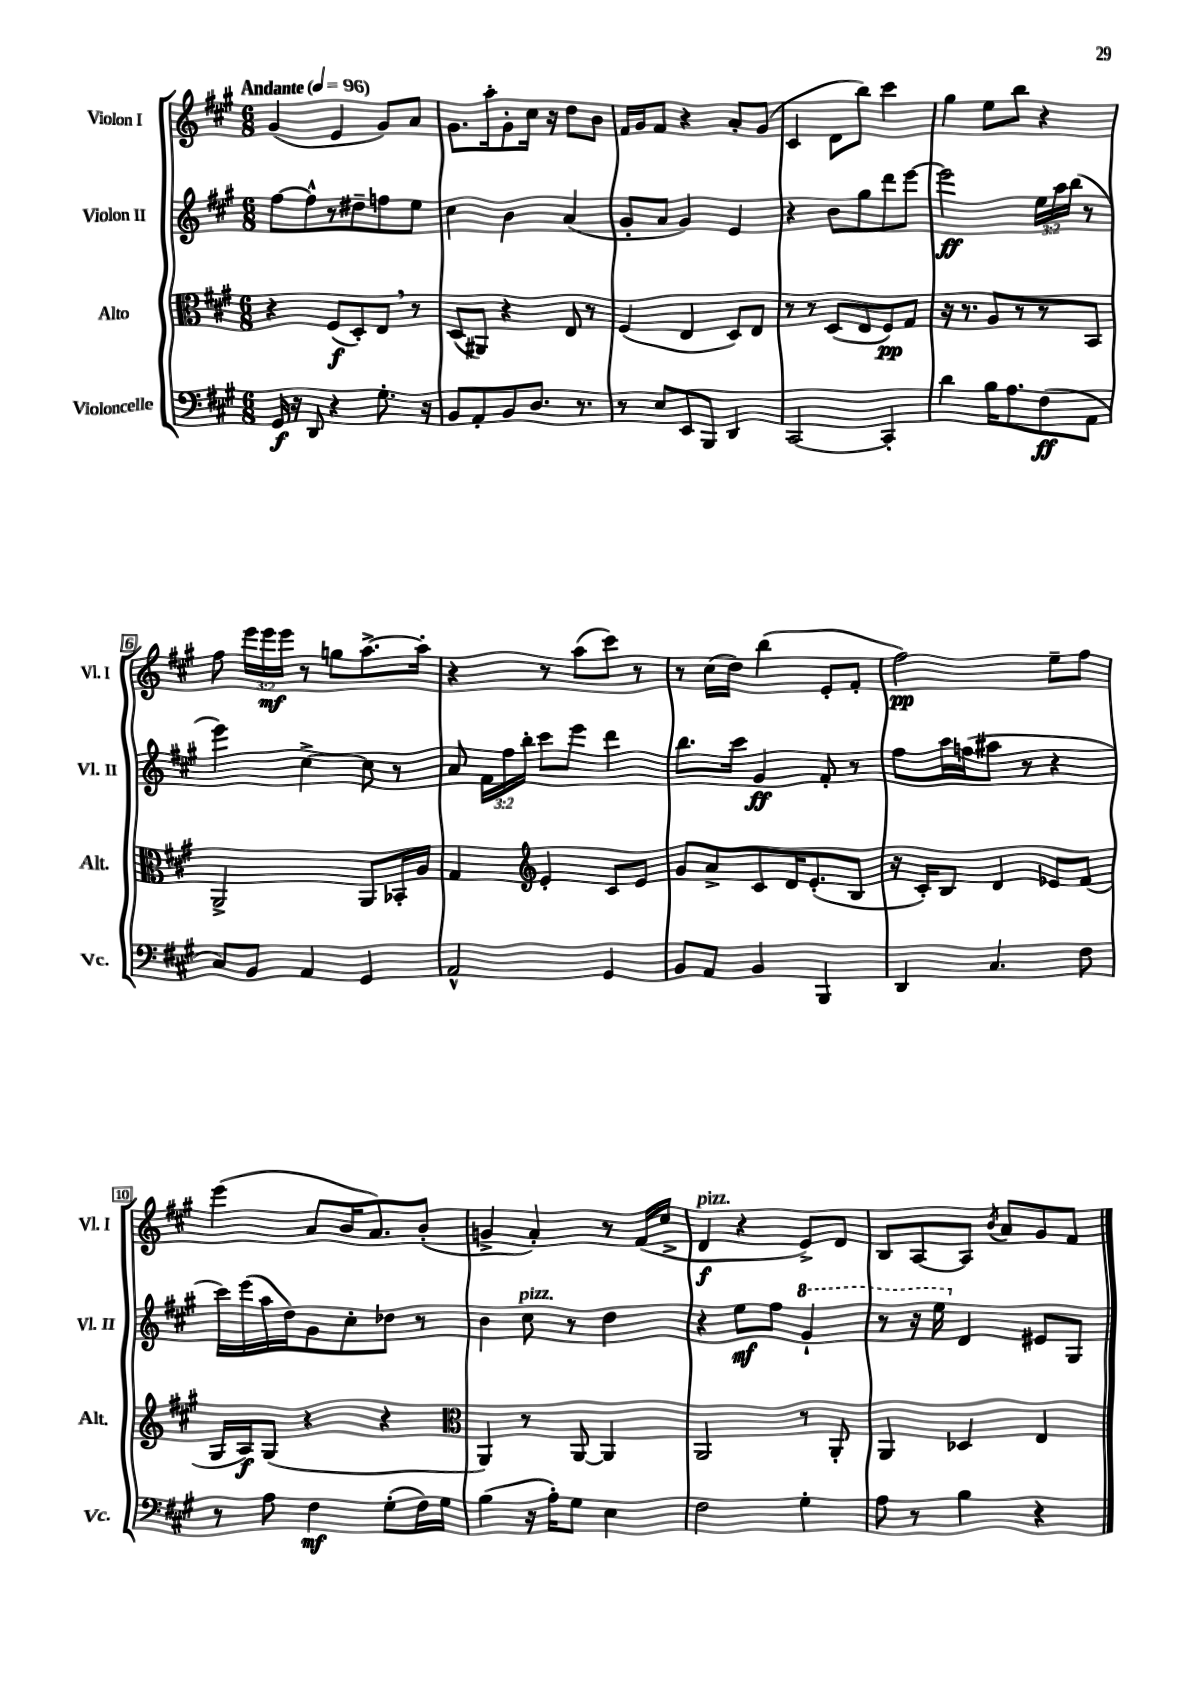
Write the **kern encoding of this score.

**kern	**kern	**kern	**kern
*staff4	*staff3	*staff2	*staff1
*clefF4	*clefC3	*clefG2	*clefG2
*k[f#c#g#]	*k[f#c#g#]	*k[f#c#g#]	*k[f#c#g#]
*M6/8	*M6/8	*M6/8	*M6/8
*MM96	*MM96	*MM96	*MM96
16GG#	4r	[8ff#	(4g#
16r	.	.	.
8DD	.	8ff#^^]	.
4r	(8F#	8r	4e
.	8D')	8dd#~	.
8.G#'	8E	8ff	8g#)
.	8r	8ee	8a
16r	.	.	.
=	=	=	=
8BB	(8D	4cc#	8.g#
8AA'	8AA#)	.	.
.	.	.	16aa'
8BB	4r	4b	8g#'
8.D	.	.	16cc#
.	.	.	16r
.	8E	(4a	8dd
8.r	.	.	.
.	8r	.	8b
=	=	=	=
8r	(4F#	8g#'	16f#
.	.	.	16g#
8E	.	8a	8f#
8EE	4E	4g#)	4r
8BBB	.	.	.
4DD	8D)	4e	8a'
.	8E	.	(8g#
=	=	=	=
[2CC#	8r	4r	4c#
.	8r	.	.
.	(8D	8b	8d
.	8E	8gg#	8bb)
4CC#']	8F#)	8ddd	4ccc#
.	8G#	[8eee	.
=	=	=	=
4d	16r	2eee]	4gg#
.	8.r	.	.
16B	8A	.	8ee
8.A	.	.	.
.	8r	.	8bb
(8F#	8r	24ee	4r
.	.	24aa	.
.	.	(24bb	.
8AA	8BB	8r	.
=	=	=	=
8C#)	2AA^	4eee)	8ff#
8BB	.	.	24eee
.	.	.	24eee
.	.	.	24eee
4AA	.	[4cc#^	8r
.	.	.	8gg
4GG#	8AA	8cc#]	[8.aa^
.	16BB-'	8r	.
.	16A	.	16aa']
=	=	=	=
2AA^^	4G#	8a	4r
.	.	24f#	.
.	.	24ff#	.
.	.	24bb'	.
*	*clefG2	*	*
.	4e'	8ccc#	8r
.	.	8eee	(8aa
4GG#	8c#	4ddd	8ccc#)
.	8e	.	8r
=	=	=	=
8BB	8g#	8.bb	8r
8AA	8a^	.	(16cc#
.	.	16ccc#	16dd)
4BB	8c#	4g#	(4bb
.	16d	.	.
.	(8.e'	.	.
4BBB	.	8f#'	8e'
.	8B	8r	8f#'
=	=	=	=
4DD	16r	8ff#	2ff#)
.	16c#')	.	.
.	8B	16aa	.
.	.	(16ff	.
4.C#	4d	8aa#	.
.	.	8r	.
.	8e-	4r	8ee~
8F#	(8f#	.	8ff#
=	=	=	=
8r	16G#	16ccc#)	(4eee
.	16A)	(16eee	.
8A	(8G#	16aa	.
.	.	16dd)	.
4F#	4r	8g#	8a
.	.	8cc#'	16b
.	.	.	8.a)
(8G#'	4r	8dd-	.
16F#)	.	8r	(8b'
16G#	.	.	.
=	=	=	=
*	*clefC3	*	*
(4B	4AA)	4b	4g^
16r	8r	8cc#	4a')
16A')	.	.	.
8G#	[8AA	8r	.
4E	4AA]	4dd	8r
.	.	.	(16f#
.	.	.	16cc#^
=	=	=	=
2F#	2AA	4r	4d
.	.	8ee	4r
.	.	8ff#	.
4G#'	8r	4gg#`	8e^)
.	8AA'	.	8d
=	=	=	=
8A	4AA	8r	8B
8r	.	16r	[8A
.	.	16eee	.
4B	4D-	4d	8A]
.	.	.	8qb
.	.	.	8a
4r	4E	8e#	8g#
.	.	8G#	8f#
==	==	==	==
*-	*-	*-	*-
